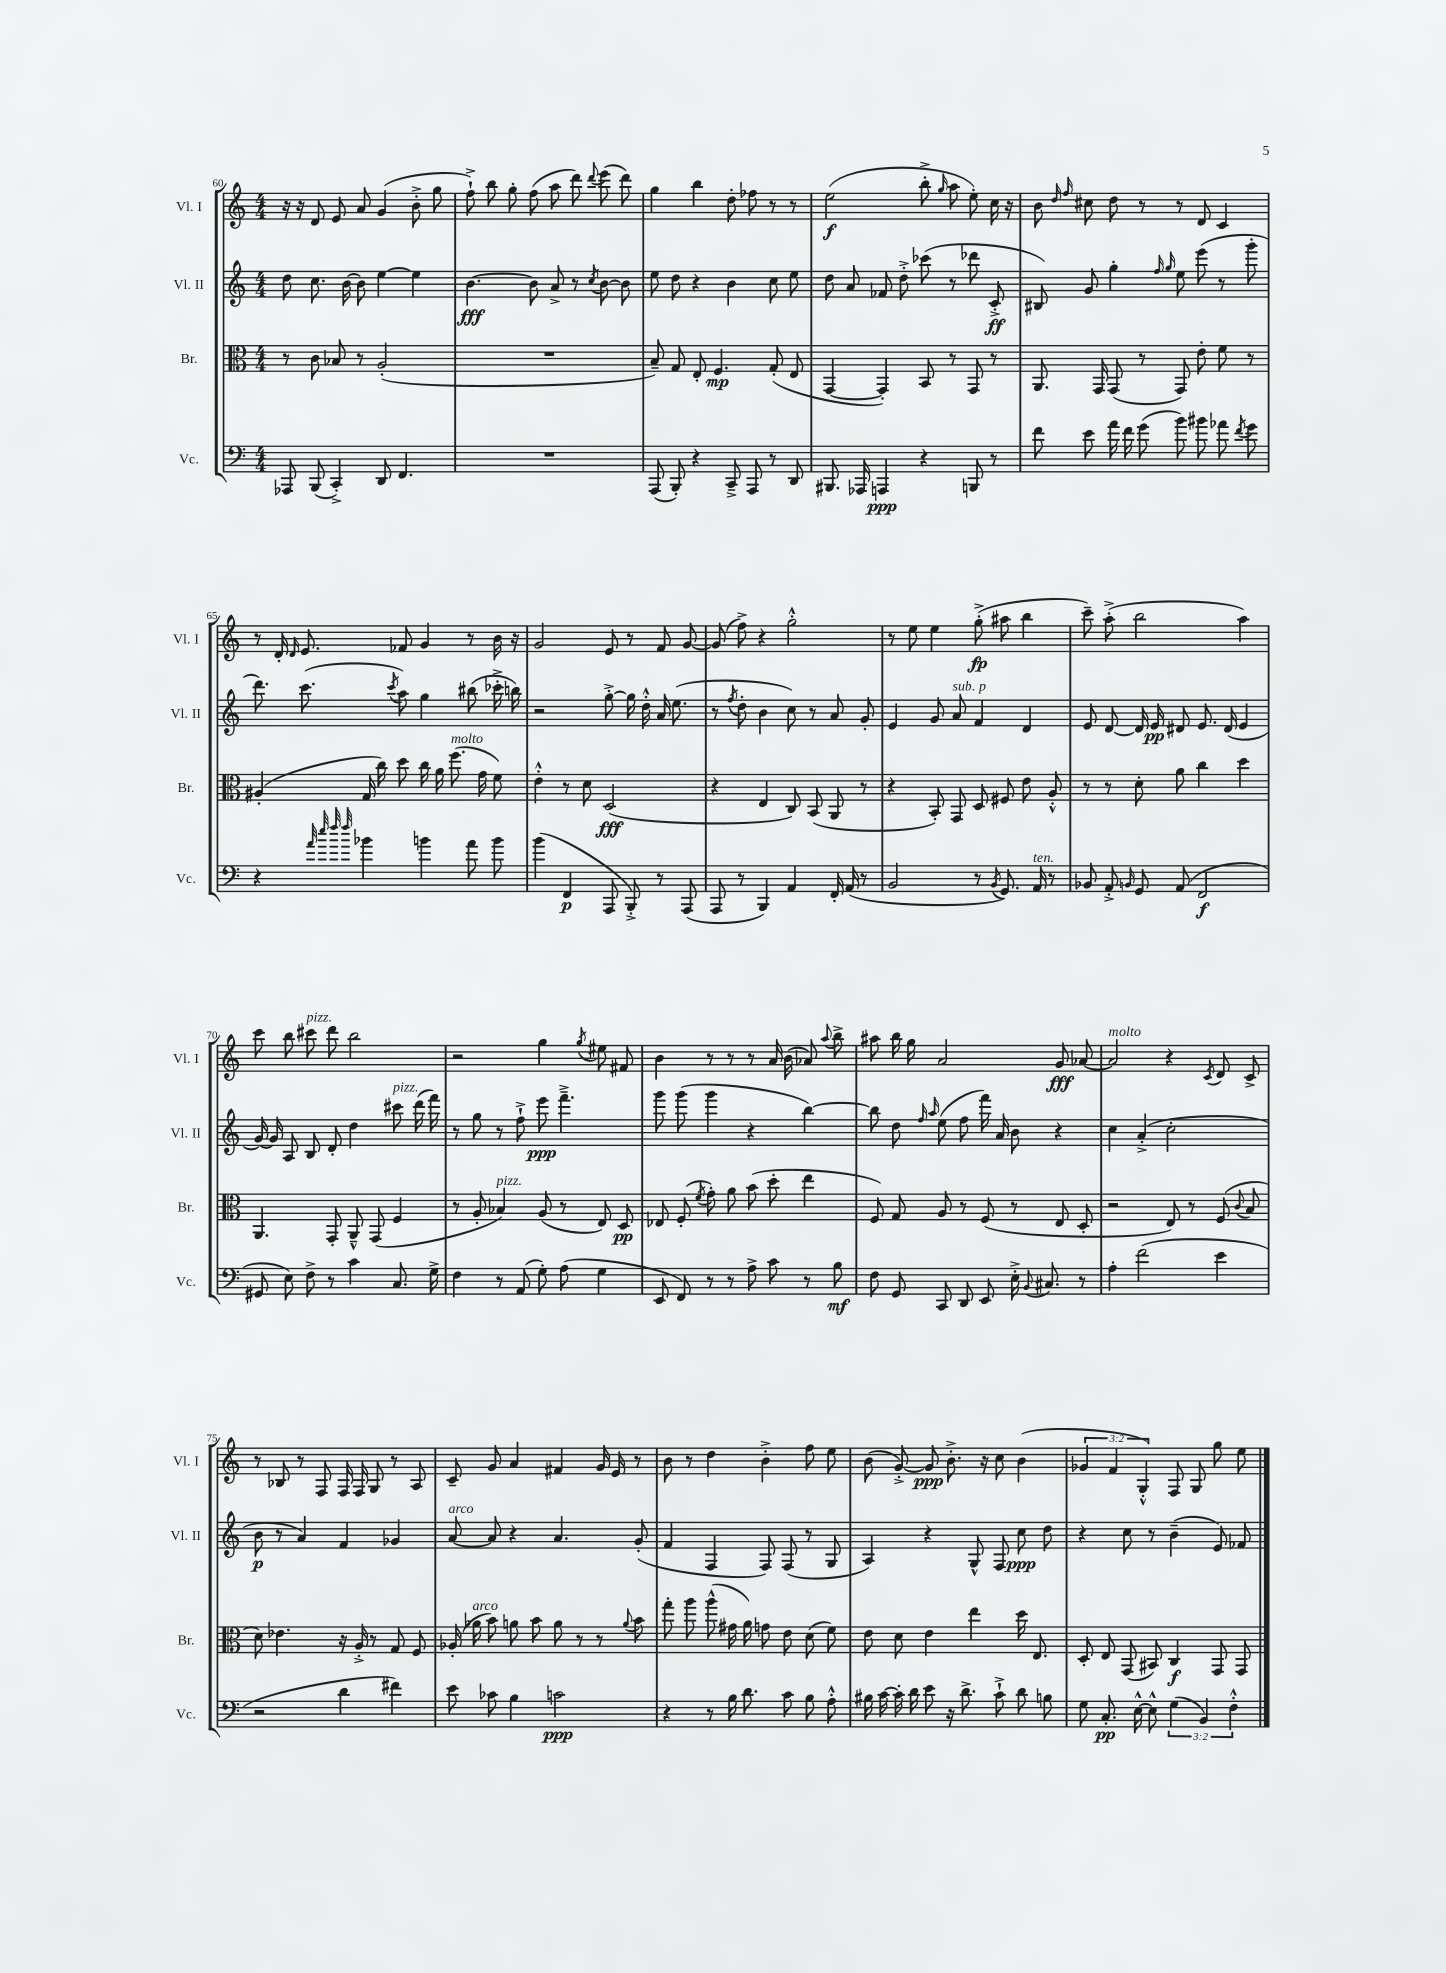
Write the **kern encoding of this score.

**kern	**dynam	**kern	**dynam	**kern	**dynam	**kern	**dynam
*part4	*part4	*part3	*part3	*part2	*part2	*part1	*part1
*staff4	*staff4	*staff3	*staff3	*staff2	*staff2	*staff1	*staff1
*I"Vc.	*	*I"Br.	*	*I"Vl. II	*	*I"Vl. I	*
*I'Vc.	*	*I'Br.	*	*I'Vl. II	*	*I'Vl. I	*
*clefF4	*	*clefC3	*	*clefG2	*	*clefG2	*
*k[]	*	*k[]	*	*k[]	*	*k[]	*
*M4/4	*	*M4/4	*	*M4/4	*	*M4/4	*
=60	=60	=60	=60	=60	=60	=60	=60
8AAA-X/	.	8r	.	8dd\	.	16r	.
.	.	.	.	.	.	16r	.
(8BBB/	.	8c\	.	8.cc\	.	8d/	.
4CC'^/)	.	8B-X/	.	.	.	8e/	.
.	.	.	.	[16b\	.	.	.
.	.	8r	.	8b\]	.	8a/	.
8DD/	.	(2A'/	.	[4ee\	.	(4g/	.
4.FF/	.	.	.	.	.	.	.
.	.	.	.	4ee\]	.	8b'^\	.
.	.	.	.	.	.	8gg\	.
=61	=61	=61	=61	=61	=61	=61	=61
1r	.	1r	.	[4.b\	fff	8ff`^\)	.
.	.	.	.	.	.	8bb\	.
.	.	.	.	.	.	8gg'\	.
.	.	.	.	8b\]	.	(8ff\	.
.	.	.	.	8a^/	.	8aa\	.
.	.	.	.	8r	.	8ddd\)	.
.	.	.	.	8qcc/	.	8qqddd/	.
.	.	.	.	[8b\	.	(8eee\	.
.	.	.	.	8b\]	.	8ddd\)	.
=62	=62	=62	=62	=62	=62	=62	=62
(8AAA/	.	8B~/)	.	8ee\	.	4gg\	.
8BBB'/)	.	8G/	.	8dd\	.	.	.
4r	.	8E'/	.	4r	.	4bb\	.
.	.	4.F/	mp	.	.	.	.
8CC~^/	.	.	.	4b\	.	8dd'\	.
8AAA/	.	.	.	.	.	8ff-X\	.
8r	.	(8G'/	.	8cc\	.	8r	.
8DD/	.	8E/	.	8ee\	.	8r	.
=63	=63	=63	=63	=63	=63	=63	=63
8.BBB#X/	.	[4GG/	.	8dd\	.	(2ee\	f
.	.	.	.	8a/	.	.	.
16AAA-X/	.	.	.	.	.	.	.
4AAAn/	ppp	4GG'/])	.	8f-X/	.	.	.
.	.	.	.	8dd'^\	.	.	.
4r	.	8BB/	.	(8ccc-X\	.	8bb'^\	.
.	.	.	.	.	.	16qqgg/	.
.	.	8r	.	8r	.	8aa\	.
8BBBn/	.	8GG/	.	8ddd-X\	.	8ee'\)	.
8r	.	8r	.	8c'^/	ff	16cc\	.
.	.	.	.	.	.	16r	.
=64	=64	=64	=64	=64	=64	=64	=64
8f\	.	8.AA/	.	8B#X/)	.	8b\	.
.	.	.	.	.	.	16qqdd/	.
.	.	.	.	.	.	16qqff/	.
8e\	.	.	.	8g/	.	8cc#X\	.
.	.	16GG/	.	.	.	.	.
16a\	.	(8GG/	.	4gg'\	.	8dd\	.
16f\	.	.	.	.	.	.	.
(8g\	.	8r	.	.	.	8r	.
.	.	.	.	16qqff/	.	.	.
.	.	.	.	16qqgg/	.	.	.
8b\)	.	8GG/)	.	8ee\	.	8r	.
8b#X\	.	8e'\	.	(8eee\	.	8d/	.
8a-X\	.	8f\	.	8r	.	4c/	.
8qf/	.	.	.	.	.	.	.
8g\	.	8r	.	8ggg'\	.	.	.
!!LO:LB:g=z
=65	=65	=65	=65	=65	=65	=65	=65
4r	.	(4A#X'/	.	8.ddd\)	.	8r	.
.	.	.	.	.	.	16d'/	.
.	.	.	.	.	.	16qqd/	.
.	.	.	.	(8.ccc\	.	8.e/	.
32qqa/	.	.	.	.	.	.	.
32qqee/	.	.	.	.	.	.	.
32qqff/	.	.	.	.	.	.	.
32qqff/	.	.	.	.	.	.	.
4b-X\	.	16G/	.	.	.	.	.
.	.	16cc\)	.	.	.	.	.
.	.	.	.	8qccc/	.	.	.
.	.	8dd\	.	8aa\)	.	8f-X/	.
4bn\	.	16cc\	.	4gg\	.	4g/	.
.	.	16a\	.	.	.	.	.
!	!	!LO:TX:a:i:t=molto	!	!	!	!	!
.	.	(8.ff\	.	.	.	.	.
8a\	.	.	.	(8bb#X\	.	8r	.
.	.	16g\	.	.	.	.	.
8b\	.	8f\)	.	16ccc-X'^\	.	16b\	.
.	.	.	.	16bbn\)	.	16r	.
=66	=66	=66	=66	=66	=66	=66	=66
(4b\	.	4e'^^\	.	2r	.	2g/	.
4FF/	p	8r	.	.	.	.	.
.	.	8d\	.	.	.	.	.
8AAA/	.	(2D/	fff	[8gg'^\	.	8e/	.
8BBB'^/)	.	.	.	16gg\]	.	8r	.
.	.	.	.	16dd'^^\	.	.	.
8r	.	.	.	16a/	.	8f/	.
.	.	.	.	(8.ee\	.	.	.
(8AAA/	.	.	.	.	.	[8g/	.
=67	=67	=67	=67	=67	=67	=67	=67
8AAA/	.	4r	.	8r	.	(8g/]	.
.	.	.	.	8qff/	.	.	.
8r	.	.	.	8dd'\	.	8ff^\)	.
4BBB/)	.	4E/	.	4b\	.	4r	.
4AA/	.	8C/)	.	8cc\)	.	2gg'^^\	.
.	.	(8BB/	.	8r	.	.	.
16FF'/	.	8AA/	.	8a/	.	.	.
(16AA/	.	.	.	.	.	.	.
8r	.	8r	.	8g'/	.	.	.
=68	=68	=68	=68	=68	=68	=68	=68
2BB/	.	4r	.	4e/	.	8r	.
.	.	.	.	.	.	8ee\	.
.	.	8BB'/)	.	8g/	.	4ee\	.
!	!	!	!	!LO:TX:a:i:t=sub. p	!	!	!
.	.	8GG/	.	8a/	.	.	.
8r	.	8D/	.	4f/	.	(8gg'^\	fp
8qBB/	.	.	.	.	.	.	.
8.GG/)	.	8F#X/	.	.	.	8aa#X\	.
.	.	8e\	.	4d/	.	4bb\	.
!LO:TX:a:i:t=ten.	!	!	!	!	!	!	!
16AA/	.	.	.	.	.	.	.
8r	.	8A'^^/	.	.	.	.	.
=69	=69	=69	=69	=69	=69	=69	=69
8BB-X/	.	8r	.	8e/	.	8ccc~\)	.
8AA'^/	.	8r	.	[8d/	.	(8aa'^\	.
16qqBBn/	.	.	.	.	.	.	.
8GG/	.	8d'\	.	16d/]	.	2bb\	.
.	.	.	.	16e/	pp	.	.
(8AA/	.	8a\	.	8d#X/	.	.	.
2FF/	f	4cc\	.	8.e/	.	.	.
.	.	.	.	(16d#/	.	.	.
.	.	4dd\	.	4e/	.	4aa\)	.
!!LO:LB:g=z
=70	=70	=70	=70	=70	=70	=70	=70
8GG#X/	.	4.AA/	.	[16g/)	.	8ccc\	.
.	.	.	.	16g/]	.	.	.
8E\)	.	.	.	8A/	.	8bb\	.
!	!	!	!	!	!	!LO:TX:a:i:t=pizz.	!
8F^\	.	.	.	8B/	.	8ccc#X\	.
8r	.	8GG'/	.	8d'/	.	8ddd\	.
4c\	.	8AA~^^/	.	4dd\	.	2bb\	.
.	.	(8GG/	.	.	.	.	.
!	!	!	!	!LO:TX:a:i:t=pizz.	!	!	!
8.C/	.	4F/	.	8ccc#X\	.	.	.
.	.	.	.	(16ddd\	.	.	.
16G^\	.	.	.	16fff\)	.	.	.
=71	=71	=71	=71	=71	=71	=71	=71
4F\	.	8r	.	8r	.	2r	.
.	.	8A'/	.	8gg\	.	.	.
!	!	!LO:TX:a:i:t=pizz.	!	!	!	!	!
8r	.	4B-X/)	.	8r	.	.	.
(8AA/	.	.	.	8ff`^\	.	.	.
8G'\)	.	(8A/	.	8eee\	ppp	4gg\	.
(8A\	.	8r	.	4.fff~^\	.	.	.
.	.	.	.	.	.	8qgg/	.
4G\	.	8E/)	.	.	.	8ee#X\	.
.	.	8D/	pp	.	.	8f#X/	.
=72	=72	=72	=72	=72	=72	=72	=72
8EE/	.	8E-X/	.	8ggg\	.	4b\	.
8FF/)	.	(8F'/	.	(8ggg\	.	.	.
.	.	8qf/	.	.	.	.	.
8r	.	8g'\)	.	4ggg\	.	8r	.
8r	.	8a\	.	.	.	8r	.
8A^\	.	(8b\	.	4r	.	8r	.
8c\	.	8dd'\	.	.	.	16a/	.
.	.	.	.	.	.	(16b\	.
8r	.	4ee\	.	[4bb\)	.	8a-X/)	.
.	.	.	.	.	.	8qqaa/	.
8B\	mf	.	.	.	.	8bb^\	.
=73	=73	=73	=73	=73	=73	=73	=73
8F\	.	8F/)	.	8bb\]	.	8aa#X\	.
8GG/	.	8G/	.	8dd\	.	16bb\	.
.	.	.	.	.	.	16gg\	.
.	.	.	.	16qqff/	.	.	.
.	.	.	.	16qqaa/	.	.	.
8CC/	.	8A/	.	(8ee\	.	2a/	.
8DD/	.	8r	.	8ff\	.	.	.
8EE/	.	(8F/	.	16fff\)	.	.	.
.	.	.	.	16a/	.	.	.
16E'^\	.	8r	.	8b\	.	.	.
8qqBB/	.	.	.	.	.	.	.
8.C#X/	.	.	.	.	.	.	.
.	.	8E/	.	4r	.	8g/	fff
8r	.	8D'/	.	.	.	[8a-X/	.
=74	=74	=74	=74	=74	=74	=74	=74
!	!	!	!	!	!	!LO:TX:a:i:t=molto	!
4A'\	.	2r	.	4cc\	.	2a-/]	.
(2f\	.	.	.	(4a'^/	.	.	.
.	.	8E/)	.	2cc'\	.	4r	.
.	.	8r	.	.	.	.	.
.	.	.	.	.	.	8qc/	.
4e\	.	(8F/	.	.	.	8d/	.
.	.	8qqc/	.	.	.	.	.
.	.	8B/	.	.	.	8c^/	.
!!LO:LB:g=z
=75	=75	=75	=75	=75	=75	=75	=75
2r	.	8d\)	.	8b\	p	8r	.
.	.	4.e-X\	.	8r	.	8B-X/	.
.	.	.	.	4a/)	.	8r	.
.	.	.	.	.	.	8F/	.
4d\	.	16r	.	4f/	.	16F/	.
.	.	16A'^/	.	.	.	16F/	.
.	.	8r	.	.	.	8G/	.
4f#X\)	.	8G/	.	4g-X/	.	8r	.
.	.	8F/	.	.	.	8A/	.
=76	=76	=76	=76	=76	=76	=76	=76
!	!	!	!	!LO:TX:a:i:t=arco	!	!	!
8e\	.	(16A-X'/	.	[8a/	.	8c~/	.
!	!	!LO:TX:a:i:t=arco	!	!	!	!	!
.	.	16a-X\	.	.	.	.	.
8c-X\	.	8b\)	.	8a/]	.	8g/	.
4B\	.	8an\	.	4r	.	4a/	.
.	.	8b\	.	.	.	.	.
2cn\	ppp	8a\	.	4.a/	.	4f#X/	.
.	.	8r	.	.	.	.	.
.	.	8r	.	.	.	16g/	.
.	.	.	.	.	.	16e/	.
.	.	8qqa/	.	.	.	.	.
.	.	8b\	.	(8g'/	.	8r	.
=77	=77	=77	=77	=77	=77	=77	=77
4r	.	8gg'\	.	4f/	.	8b\	.
.	.	8aa\	.	.	.	8r	.
8r	.	(8aa^^\	.	4F/	.	4dd\	.
16B\	.	16g#X\	.	.	.	.	.
8.d\	.	16a\)	.	.	.	.	.
.	.	8gn\	.	8F/)	.	4b'^\	.
8c\	.	8e\	.	(8F/	.	.	.
8B\	.	(8d\	.	8r	.	8ff\	.
8A'^^\	.	8f\)	.	8G/	.	8ee\	.
=78	=78	=78	=78	=78	=78	=78	=78
16B#X\	.	8e\	.	4A/)	.	(8b\	.
[16c\	.	.	.	.	.	.	.
16c'\]	.	8d\	.	.	.	[8g'^/)	.
16d\	.	.	.	.	.	.	.
8e\	.	4e\	.	4r	.	8g/]	ppp
16r	.	.	.	.	.	8.b'^\	.
8.d^\	.	.	.	.	.	.	.
.	.	4ee\	.	8G^^/	.	.	.
.	.	.	.	.	.	16r	.
8c`^\	.	.	.	8F/	.	8cc\	.
8d\	.	16dd\	.	8cc\	ppp	(4b\	.
.	.	8.E/	.	.	.	.	.
8Bn\	.	.	.	8dd\	.	.	.
=79	=79	=79	=79	=79	=79	=79	=79
8G\	.	8D'/	.	4r	.	6g-X/	.
8.C'/	pp	8E/	.	.	.	.	.
.	.	.	.	.	.	6f/	.
.	.	(8GG/	.	8cc\	.	.	.
[16E^^\	.	.	.	.	.	.	.
.	.	.	.	.	.	6G'^^/)	.
8E^^\]	.	8BB#X/)	.	8r	.	.	.
(6G\	.	4C/	f	(4b~\	.	8F/	.
.	.	.	.	.	.	8G/	.
6BB/)	.	.	.	.	.	.	.
.	.	8GG/	.	8e/)	.	8gg\	.
6F'^^\	.	.	.	.	.	.	.
.	.	8GG/	.	8f-X/	.	8ee\	.
==	==	==	==	==	==	==	==
*-	*-	*-	*-	*-	*-	*-	*-
